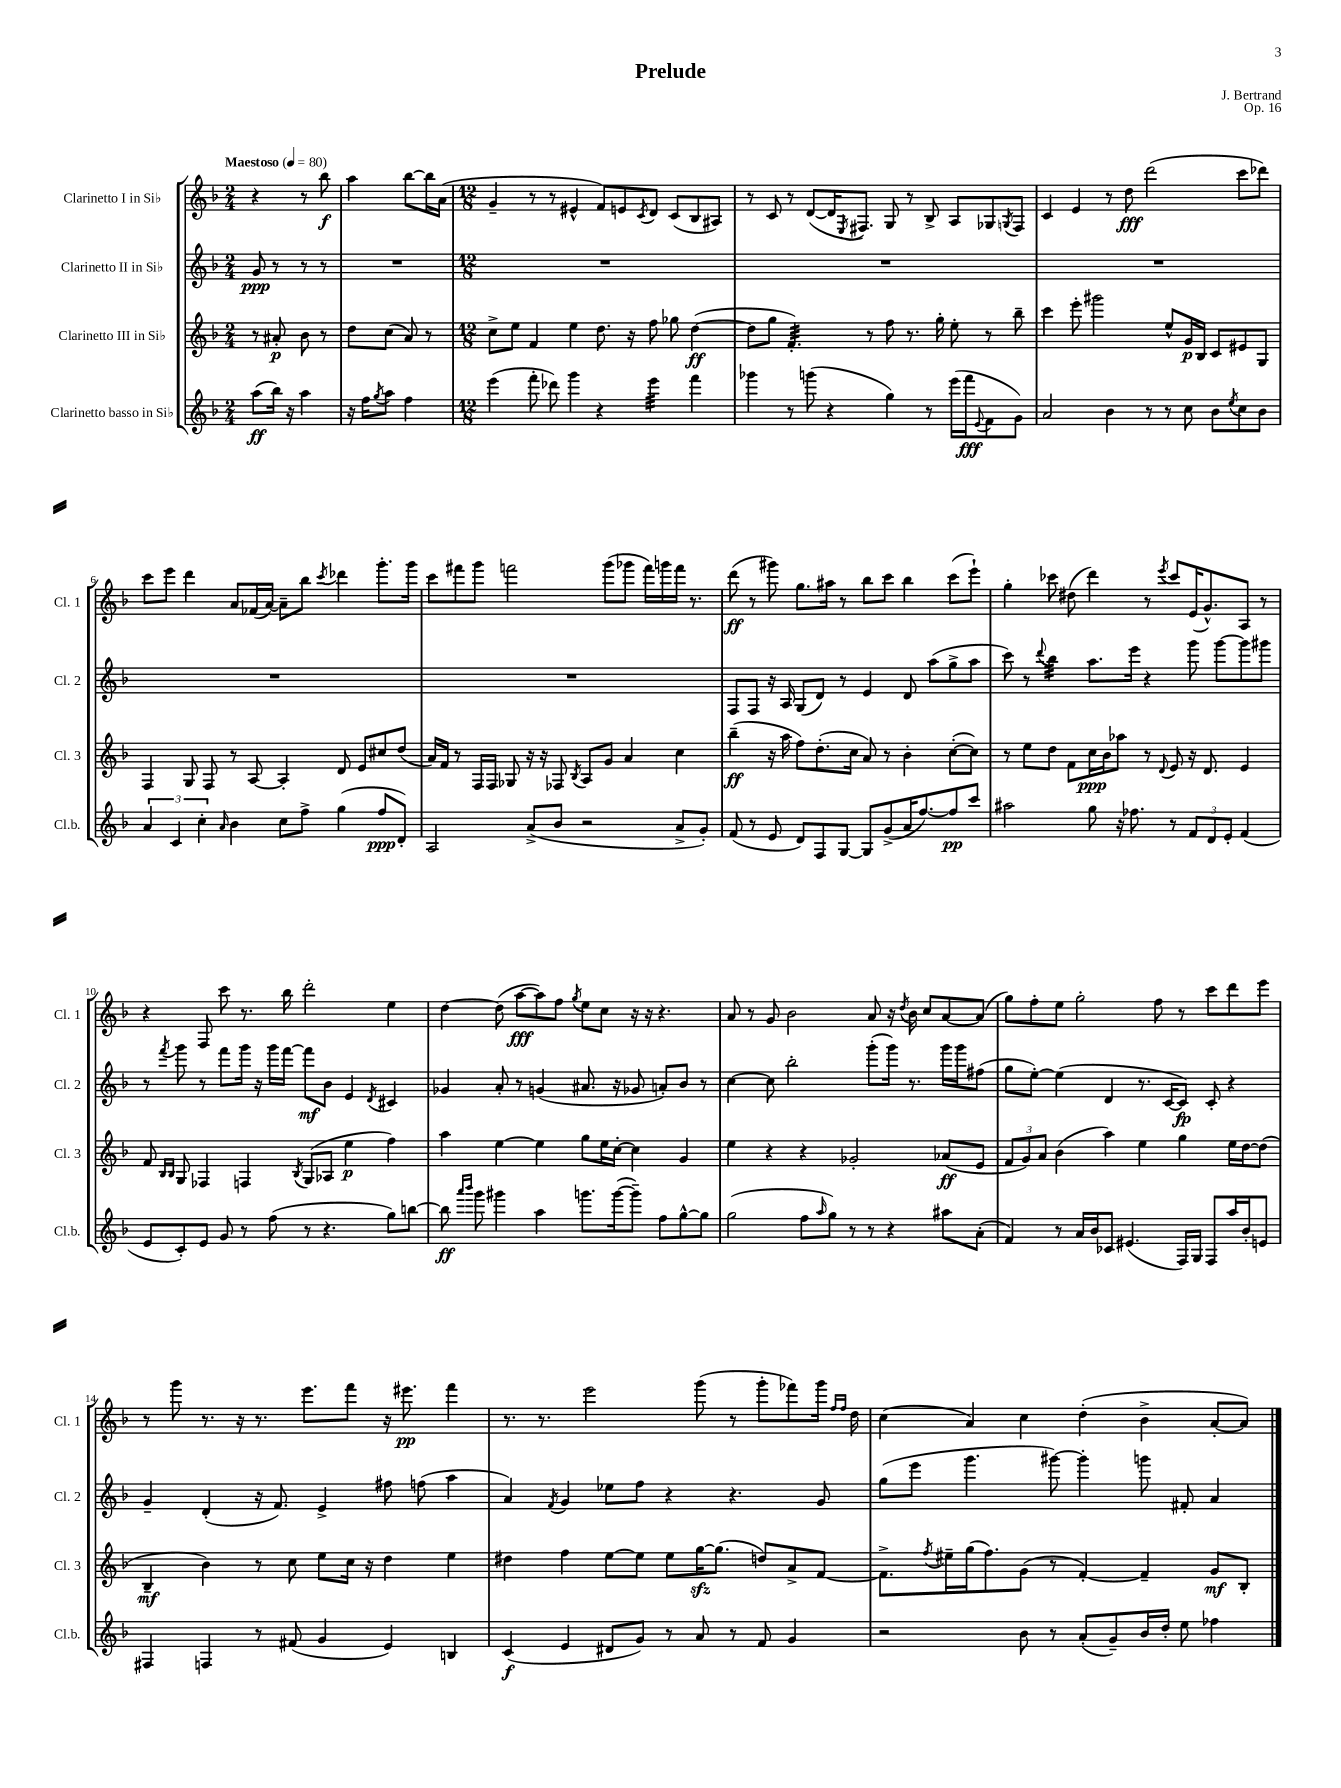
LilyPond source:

\header { title = "Prelude" composer = "J. Bertrand" opus = "Op. 16" }
<<
\new StaffGroup <<
\new Staff = "s0" \with { instrumentName = "Clarinetto I in Sib" shortInstrumentName = "Cl. 1" } {
    \clef treble \key f \major \numericTimeSignature \time 2/4 \tempo "Maestoso" 4 = 80
    r4 r8 bes''8\f |
    a''4 bes''8~ bes''16 a'16( |
    \numericTimeSignature \time 12/8 g'4-- r8 r8 eis'4-^ f'8) e'8 \acciaccatura { c'8 } d'8 c'8( bes8 ais8) |
    r8 c'8 r8 d'8~( d'16 \acciaccatura { e8 } fis8.) g8 r8 bes8-> a8 ges8 \acciaccatura { g8 } fis8 |
    c'4 e'4 r8 d''8\fff d'''2( c'''8 des'''8) |
    c'''8 e'''8 d'''4 a'8 fes'16( a'16~) a'8-- bes''8 \acciaccatura { c'''8 } des'''4 g'''8.-. g'''16 |
    c'''8 fis'''8 g'''8 f'''2 g'''8( ges'''8 f'''16) g'''16 f'''16 r8. |
    d'''8\ff( r8 gis'''8) g''8. ais''16 r8 bes''8 c'''8 bes''4 c'''8( e'''8-!) |
    g''4-. ces'''8 dis''8( d'''4) r8 \acciaccatura { e'''8 } ces'''8 e'16( g'8.-^) a8 r8 |
    r4 f8 c'''8 r8. bes''16 d'''2-. e''4 |
    d''4~ d''8( a''8~\fff a''8) f''8 \acciaccatura { g''8 } e''8 c''8 r16 r16 r4. |
    a'8 r8 g'8 bes'2 a'8 r16 \acciaccatura { d''8 } bes'16 c''8 a'8~ a'8( |
    g''8) f''8-. e''8 g''2-. f''8 r8 c'''8 d'''8 e'''8 |
    r8 g'''8 r8. r16 r8. e'''8. f'''8 r16 eis'''8.\pp f'''4 |
    r8. r8. e'''2 g'''8( r8 g'''8-. fes'''8) g'''16 \grace { f''16 f''16 } d''16 |
    c''4( a'4) c''4 d''4-.( bes'4-> a'8~-. a'8) \bar "|." |
}
\new Staff = "s1" \with { instrumentName = "Clarinetto II in Sib" shortInstrumentName = "Cl. 2" } {
    \clef treble \key f \major \numericTimeSignature \time 2/4
    g'8\ppp r8 r8 r8 |
    R2 |
    \numericTimeSignature \time 12/8 R1. |
    R1. |
    R1. |
    R1. |
    R1. |
    f8 f8 r16 a16 g8( d'8) r8 e'4 d'8 a''8( g''8-> a''8 |
    c'''8) r8 \appoggiatura { d'''8 } bes''4:32 a''8. e'''16 r4 g'''8 g'''8~ g'''8 gis'''8 |
    r8 \acciaccatura { f'''8 } g'''8 r8 f'''8 g'''16 r16 g'''16 f'''16~ f'''8\mf bes'8 e'4 \acciaccatura { d'8 } cis'4 |
    ges'4 a'8-. r8 g'4( ais'8. r16 ges'8 a'8-.) bes'8 r8 |
    c''4~ c''8 bes''2-. g'''8-.( g'''16) r8. g'''16 g'''16 fis''8( |
    g''8 e''8~-.) e''4( d'4 r8. c'16~ c'8\fp) c'8-. r4 |
    g'4-- d'4-.( r16 f'8.) e'4-> fis''8 f''8( a''4 |
    a'4) \acciaccatura { f'8 } g'4 ees''8 f''8 r4 r4. g'8 |
    g''8( e'''8 g'''4. gis'''8~) gis'''4-. g'''8 fis'8-. a'4 \bar "|." |
}
\new Staff = "s2" \with { instrumentName = "Clarinetto III in Sib" shortInstrumentName = "Cl. 3" } {
    \clef treble \key f \major \numericTimeSignature \time 2/4
    r8 ais'8-.\p bes'8 r8 |
    d''8 c''8( a'8) r8 |
    \numericTimeSignature \time 12/8 c''8-> e''8 f'4 e''4 d''8. r16 f''8 ges''8 d''4~\ff( |
    d''8 g''8 f'4.:32-.) r8 f''8 r8. g''16-. e''8-. r8 bes''8-- |
    c'''4 e'''8-. gis'''2 e''8-^ g'16\p bes16 c'8 eis'8 g8 |
    f4 g8 f8 r8 a8~ a4-. d'8 e'8 cis''8 d''8( |
    a'16) f'16 r8 f16 f16 ges8 r16 r16 fes8 \acciaccatura { bes8 } a8 g'8 a'4 c''4 |
    bes''4--\ff( r16 a''16 f''8) d''8.-.( c''16 a'8) r8 bes'4-. c''8~-.( c''8) |
    r8 e''8 d''8 f'8 c''16\ppp bes'16 aes''8 r8 \appoggiatura { d'8 } e'8 r16 d'8. e'4 |
    f'8 \grace { bes16 bes16 } g8 fes4 f4 \acciaccatura { bes8 } g8( aes8 e''4\p f''4) |
    a''4 e''4~ e''4 g''8 e''16 c''16~-. c''4 g'4 |
    e''4 r4 r4 ges'2-. aes'8\ff( e'8 |
    \tuplet 3/2 { f'8 g'8) a'8 } bes'4( a''4) e''4 g''4 e''16 d''16~ d''8( |
    bes4--\mf bes'4) r8 c''8 e''8 c''16 r16 d''4 e''4 |
    dis''4 f''4 e''8~ e''8 e''8 g''16~\sfz g''8.( d''8) a'8-> f'8~ |
    f'8.-> \acciaccatura { f''8 } eis''16-- g''16( f''8.) g'8( r8 f'4~-.) f'4-- g'8\mf bes8-. \bar "|." |
}
\new Staff = "s3" \with { instrumentName = "Clarinetto basso in Sib" shortInstrumentName = "Cl.b." } {
    \clef treble \key f \major \numericTimeSignature \time 2/4
    a''8\ff( bes''16) r16 a''4 |
    r16 f''16 \acciaccatura { g''8 } a''8 f''4 |
    \numericTimeSignature \time 12/8 e'''4( f'''8-. des'''8) g'''4 r4 e'''4:32 f'''4 |
    ges'''4 r8 g'''8( r4 g''4) r8 e'''16( f'''16\fff \appoggiatura { e'8 } f'8 g'8) |
    a'2 bes'4 r8 r8 c''8 bes'8 \acciaccatura { e''8 } c''8 bes'8 |
    \tuplet 3/2 { a'4 c'4 c''4-. } \grace { a'16 } bes'4 c''8 f''8-> g''4( f''8\ppp d'8-.) |
    a2 a'8->( bes'8 r2 a'8-> g'8-.) |
    f'8( r8 e'8 d'8) f8 g8~ g8 g'8->( a'16 f''8.~) f''8\pp c'''8 |
    ais''2 g''8 r16 fes''8. r8 \tuplet 3/2 { f'8 d'8 e'8-. } f'4( |
    e'8 c'8-.) e'8 g'8 r8 f''8( r8 r4. g''8) b''8~ |
    b''8\ff \grace { a'''16 bes'''16 } g'''8 gis'''4 a''4 g'''8. g'''16~( g'''8--) f''8 g''8~-^ g''8 |
    g''2( f''8 \grace { a''16 } g''8) r8 r8 r4 ais''8 a'8-.( |
    f'4) r8 a'16 bes'16 ces'8 eis'4.( f16) g16 f8 a''16 bes'16-. e'8 |
    fis4 f4 r8 fis'8( g'4 e'4) b4 |
    c'4\f( e'4 dis'8 g'8) r8 a'8 r8 f'8 g'4 |
    r2 bes'8 r8 a'8-.( g'8--) bes'16 d''16-. e''8 fes''4 \bar "|." |
}
>>
>>
